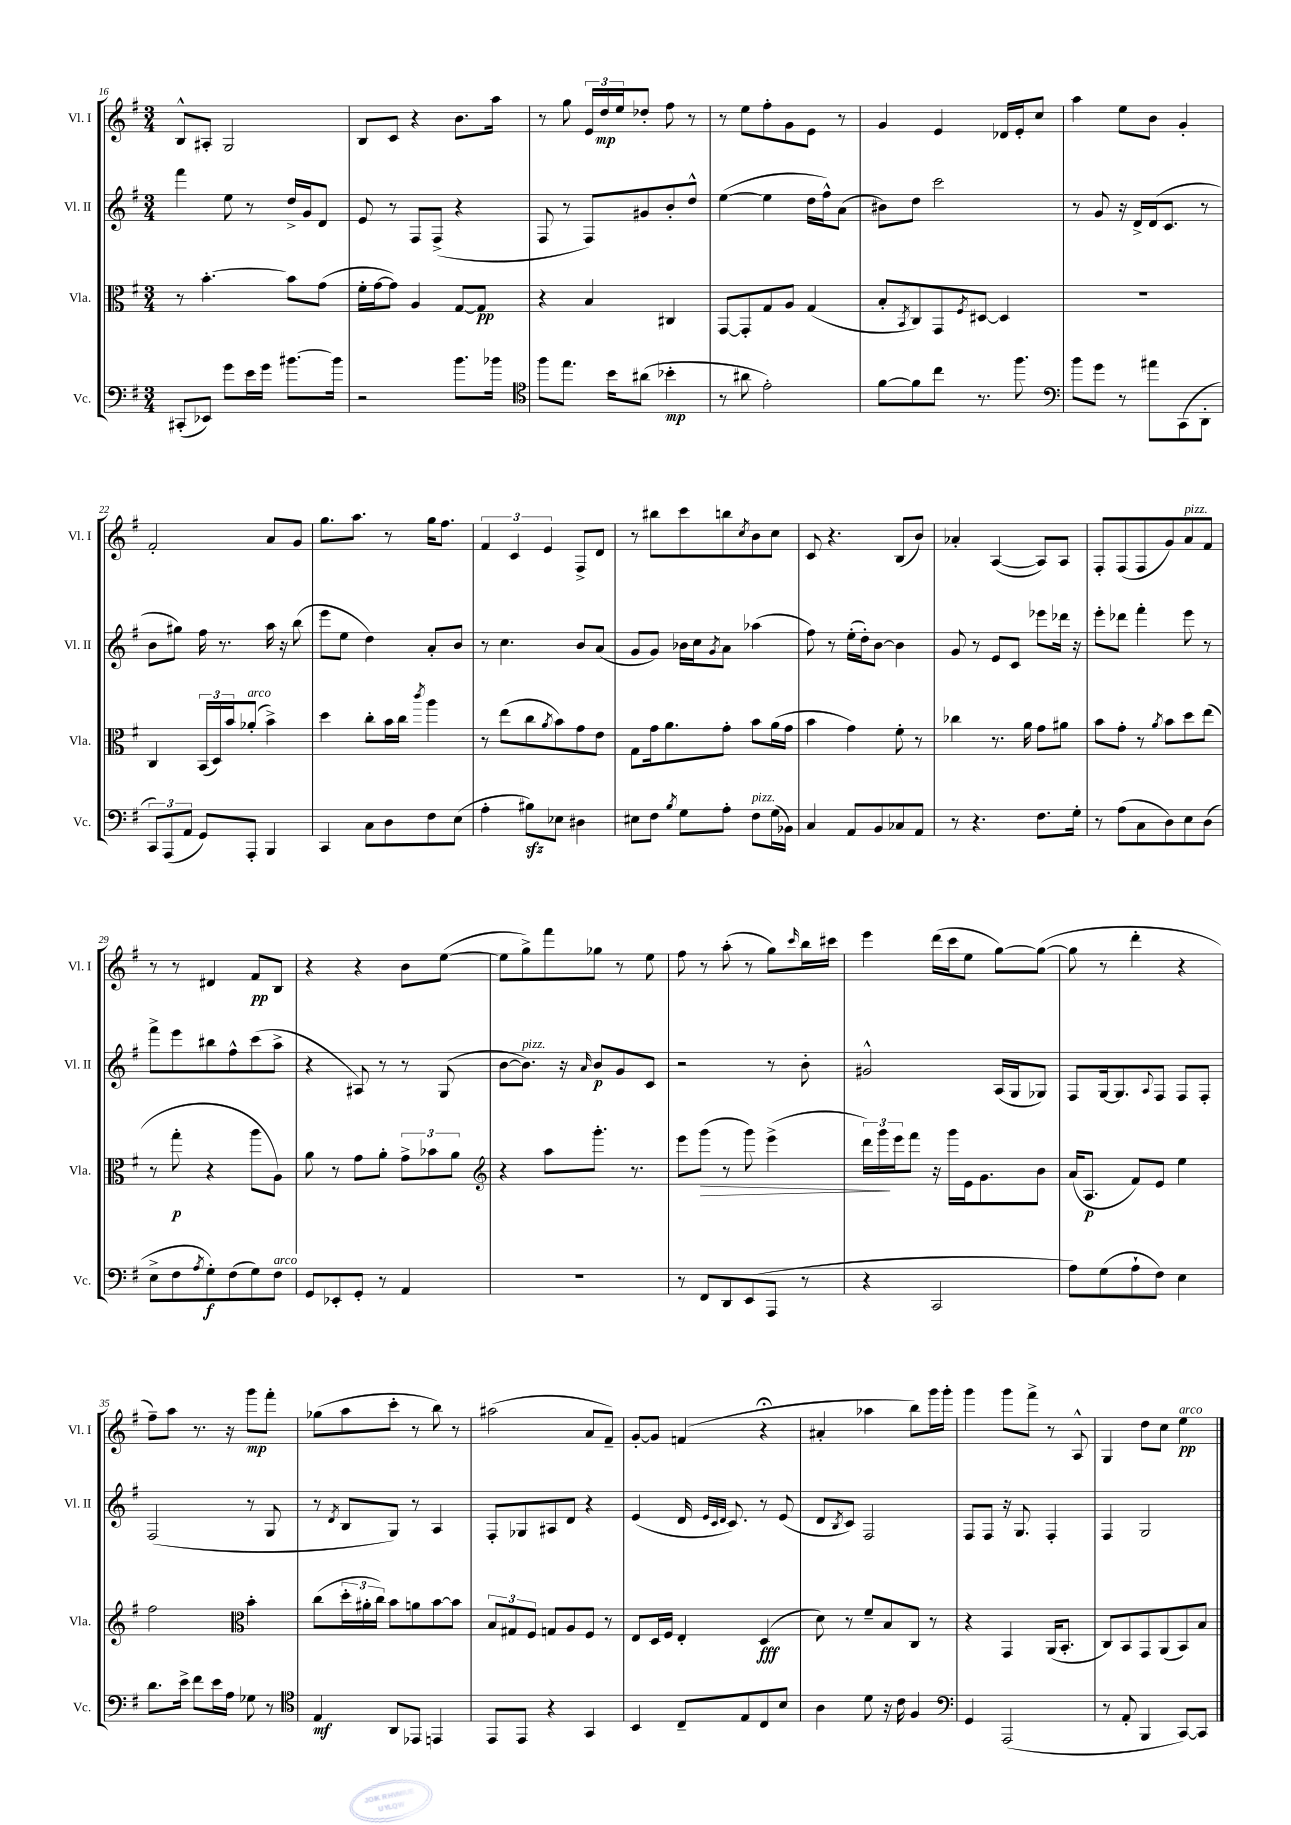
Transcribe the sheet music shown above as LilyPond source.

<<
\new StaffGroup <<
\new Staff = "s0" \with { instrumentName = "Vl. I" shortInstrumentName = "Vl. I" } {
    \clef treble \key g \major \numericTimeSignature \time 3/4
    b8-^ ais8-. g2 |
    b8 c'8 r4 b'8. a''16 |
    r8 g''8 \tuplet 3/2 { e'16 d''16\mp e''16 } des''8-. fis''8 r8 |
    r8 e''8 fis''8-. g'8 e'8 r8 |
    g'4 e'4 des'16 e'16-. c''8 |
    a''4 e''8 b'8 g'4-. |
    fis'2-. a'8 g'8 |
    g''8. a''8. r8 g''16 fis''8. |
    \tuplet 3/2 { fis'4 c'4 e'4 } fis8-> d'8 |
    r8 bis''8 c'''8 b''8 \acciaccatura { c''8 } b'8 c''8 |
    c'8 r4. b8( b'8) |
    aes'4-. a4~( a8) a8 |
    fis8-. fis8( fis8 g'8) a'8^\markup { \italic "pizz." } fis'8 |
    r8 r8 dis'4 fis'8\pp b8 |
    r4 r4 b'8 e''8~( |
    e''8 g''8->) fis'''8 ges''8 r8 e''8 |
    fis''8 r8 a''8-.( r8 g''8) \grace { c'''16 } b''16 cis'''16 |
    e'''4 d'''16( c'''16 e''8 g''8~) g''8~( |
    g''8 r8 d'''4-. r4 |
    fis''8--) a''8 r8. r16 g'''8\mp fis'''8-. |
    ges''8( a''8 c'''8-. r8 b''8) r8 |
    ais''2( a'8 fis'8--) |
    g'8~-. g'8 f'4( r4\fermata |
    ais'4-. aes''4 b''8) g'''16 g'''16-. |
    g'''4 g'''8 fis'''8-> r8 a8-^ |
    g4 d''8 c''8 e''4\pp^\markup { \italic "arco" } \bar "|." |
}
\new Staff = "s1" \with { instrumentName = "Vl. II" shortInstrumentName = "Vl. II" } {
    \clef treble \key g \major \numericTimeSignature \time 3/4
    fis'''4 e''8 r8 d''16-> g'16 d'8 |
    e'8 r8 fis8 fis8->( r4 |
    fis8 r8 fis8) gis'8 b'8-. d''8-^ |
    e''4~( e''4 d''16 fis''16-^) a'8( |
    bis'8) d''8 c'''2 |
    r8 g'8 r16 d'16-> d'16( c'8. r8 |
    b'8 gis''8) fis''16 r8. a''16 r16 b''8( |
    e'''8 e''8 d''4) a'8-. b'8 |
    r8 c''4. b'8 a'8( |
    g'8 g'8) bes'16 c''16 \acciaccatura { g'8 } a'8 aes''4( |
    fis''8) r8 e''16-.( d''16-.) b'8~ b'4 |
    g'8 r8 e'8 c'8 ees'''8 des'''16 r16 |
    e'''8-. des'''8 fis'''4-. e'''8 r8 |
    fis'''8-> e'''8 bis''8 fis''8-^ c'''8( a''8-> |
    r4 ais8) r8 r8 g8( |
    b'8~ b'8.^\markup { \italic "pizz." }) r16 \grace { a'16 } b'8\p g'8 c'8 |
    r2 r8 b'8-. |
    gis'2-^ a16( g16 ges8) |
    fis8 g16~ g8. \appoggiatura { a8 } fis8 fis8 fis8-. |
    fis2( r8 g8 |
    r8 \acciaccatura { d'8 } b8 g8) r8 a4 |
    fis8-. ges8 ais8 d'8 r4 |
    e'4( d'16 \grace { e'32 c'32 d'32 } c'8.) r8 e'8( |
    d'8 \acciaccatura { b8 } c'8) fis2 |
    fis8 fis8 r16 g8. fis4-. |
    fis4 g2 \bar "|." |
}
\new Staff = "s2" \with { instrumentName = "Vla." shortInstrumentName = "Vla." } {
    \clef alto \key g \major \numericTimeSignature \time 3/4
    r8 b'4.~-. b'8 g'8( |
    fis'16-. g'16~ g'8) a4 g8~ g8\pp |
    r4 b4 cis4 |
    g,8~ g,8-. g8 a8 g4( |
    b8-. \acciaccatura { b,8 } c8) g,8 \acciaccatura { fis8 } dis8~ dis4 |
    R2. |
    c4 \tuplet 3/2 { b,16( d16) b'16 } aes'8-.^\markup { \italic "arco" }( b'4->) |
    d''4 c''8-. b'16 c''16 \acciaccatura { c'''8 } a''4 |
    r8 e''8( c''8 \acciaccatura { a'8 } b'8) g'8 e'8 |
    g8 g'16 a'8. g'8-. b'8 a'16( g'16 |
    b'4 g'4) fis'8-. r8 |
    ces''4 r8. a'16 g'8 ais'8 |
    b'8 g'8-. r8 \acciaccatura { a'8 } b'8 d''8 e''8( |
    r8 g''8-.\p r4 a''8 a8) |
    a'8 r8 g'8 a'8-. \tuplet 3/2 { g'8-> bes'8 a'8 } |
    \clef treble r4 a''8 g'''8.-. r8. |
    e'''8 g'''8\>( r8 g'''8) e'''4->( |
    \tuplet 3/2 { d'''16) g'''16\! e'''16 } fis'''8 r16 g'''16 e'16 g'8. b'8 |
    a'16( a8.\p fis'8) e'8 e''4 |
    fis''2 \clef alto b'4-. |
    c''8( \tuplet 3/2 { d''16-. ais'16-. c''16) } b'8 a'8 b'8~ b'8 |
    \tuplet 3/2 { b8 gis8 fis8 } g8 a8 fis8 r8 |
    e8 d16 fis16 e4-. d4\fff( |
    d'8) r8 fis'8-- b8 c8 r8 |
    r4 g,4 a,16( b,8.-. |
    c8) b,8 g,8 a,8( b,8) b8 \bar "|." |
}
\new Staff = "s3" \with { instrumentName = "Vc." shortInstrumentName = "Vc." } {
    \clef bass \key g \major \numericTimeSignature \time 3/4
    cis,8-.( ees,8) g'8 e'16 g'16 bis'8.~ bis'16 |
    r2 b'8. bes'16 |
    \clef tenor fis''8 e''8. b'16 ais'8( bes'4-.\mp |
    r8 ais'8 e'2-.) |
    fis'8~ fis'8 c''8 r8. fis''8. |
    \clef bass b'8 g'8 r8 ais'8 c,8( d,8-. |
    \tuplet 3/2 { c,8) a,,8( a,8 } g,8) a,,8-. b,,4 |
    c,4 c8 d8 fis8 e8( |
    a4-. bis8\sfz) ees8 dis4 |
    eis8 fis8 \acciaccatura { b8 } g8 a8-. fis8^\markup { \italic "pizz." } g16( bes,16) |
    c4 a,8 b,8 ces8 a,8 |
    r8 r4. fis8. g16-. |
    r8 a8( c8 d8) e8 d8( |
    e8-> fis8 \acciaccatura { a8 } g8-.\f) fis8( g8) fis8^\markup { \italic "arco" } |
    g,8 ees,8-. g,8-. r8 a,4 |
    R2. |
    r8 fis,8 d,8 e,8( a,,8 r8 |
    r4 c,2 |
    a8) g8( a8-! fis8) e4 |
    d'8. e'16-> fis'8 e'16 a16 ges8 r8 |
    \clef tenor e4\mf a,8 ees,8 e,4 |
    e,8 e,8 r4 g,4 |
    b,4 c8-- e8 c8 b8 |
    a4 d'8 r16 c'16 fis4 |
    \clef bass g,4 a,,2( |
    r8 a,8-. b,,4 c,8~) c,8 \bar "|." |
}
>>
>>
\layout { \context { \Score currentBarNumber = #16 } }
